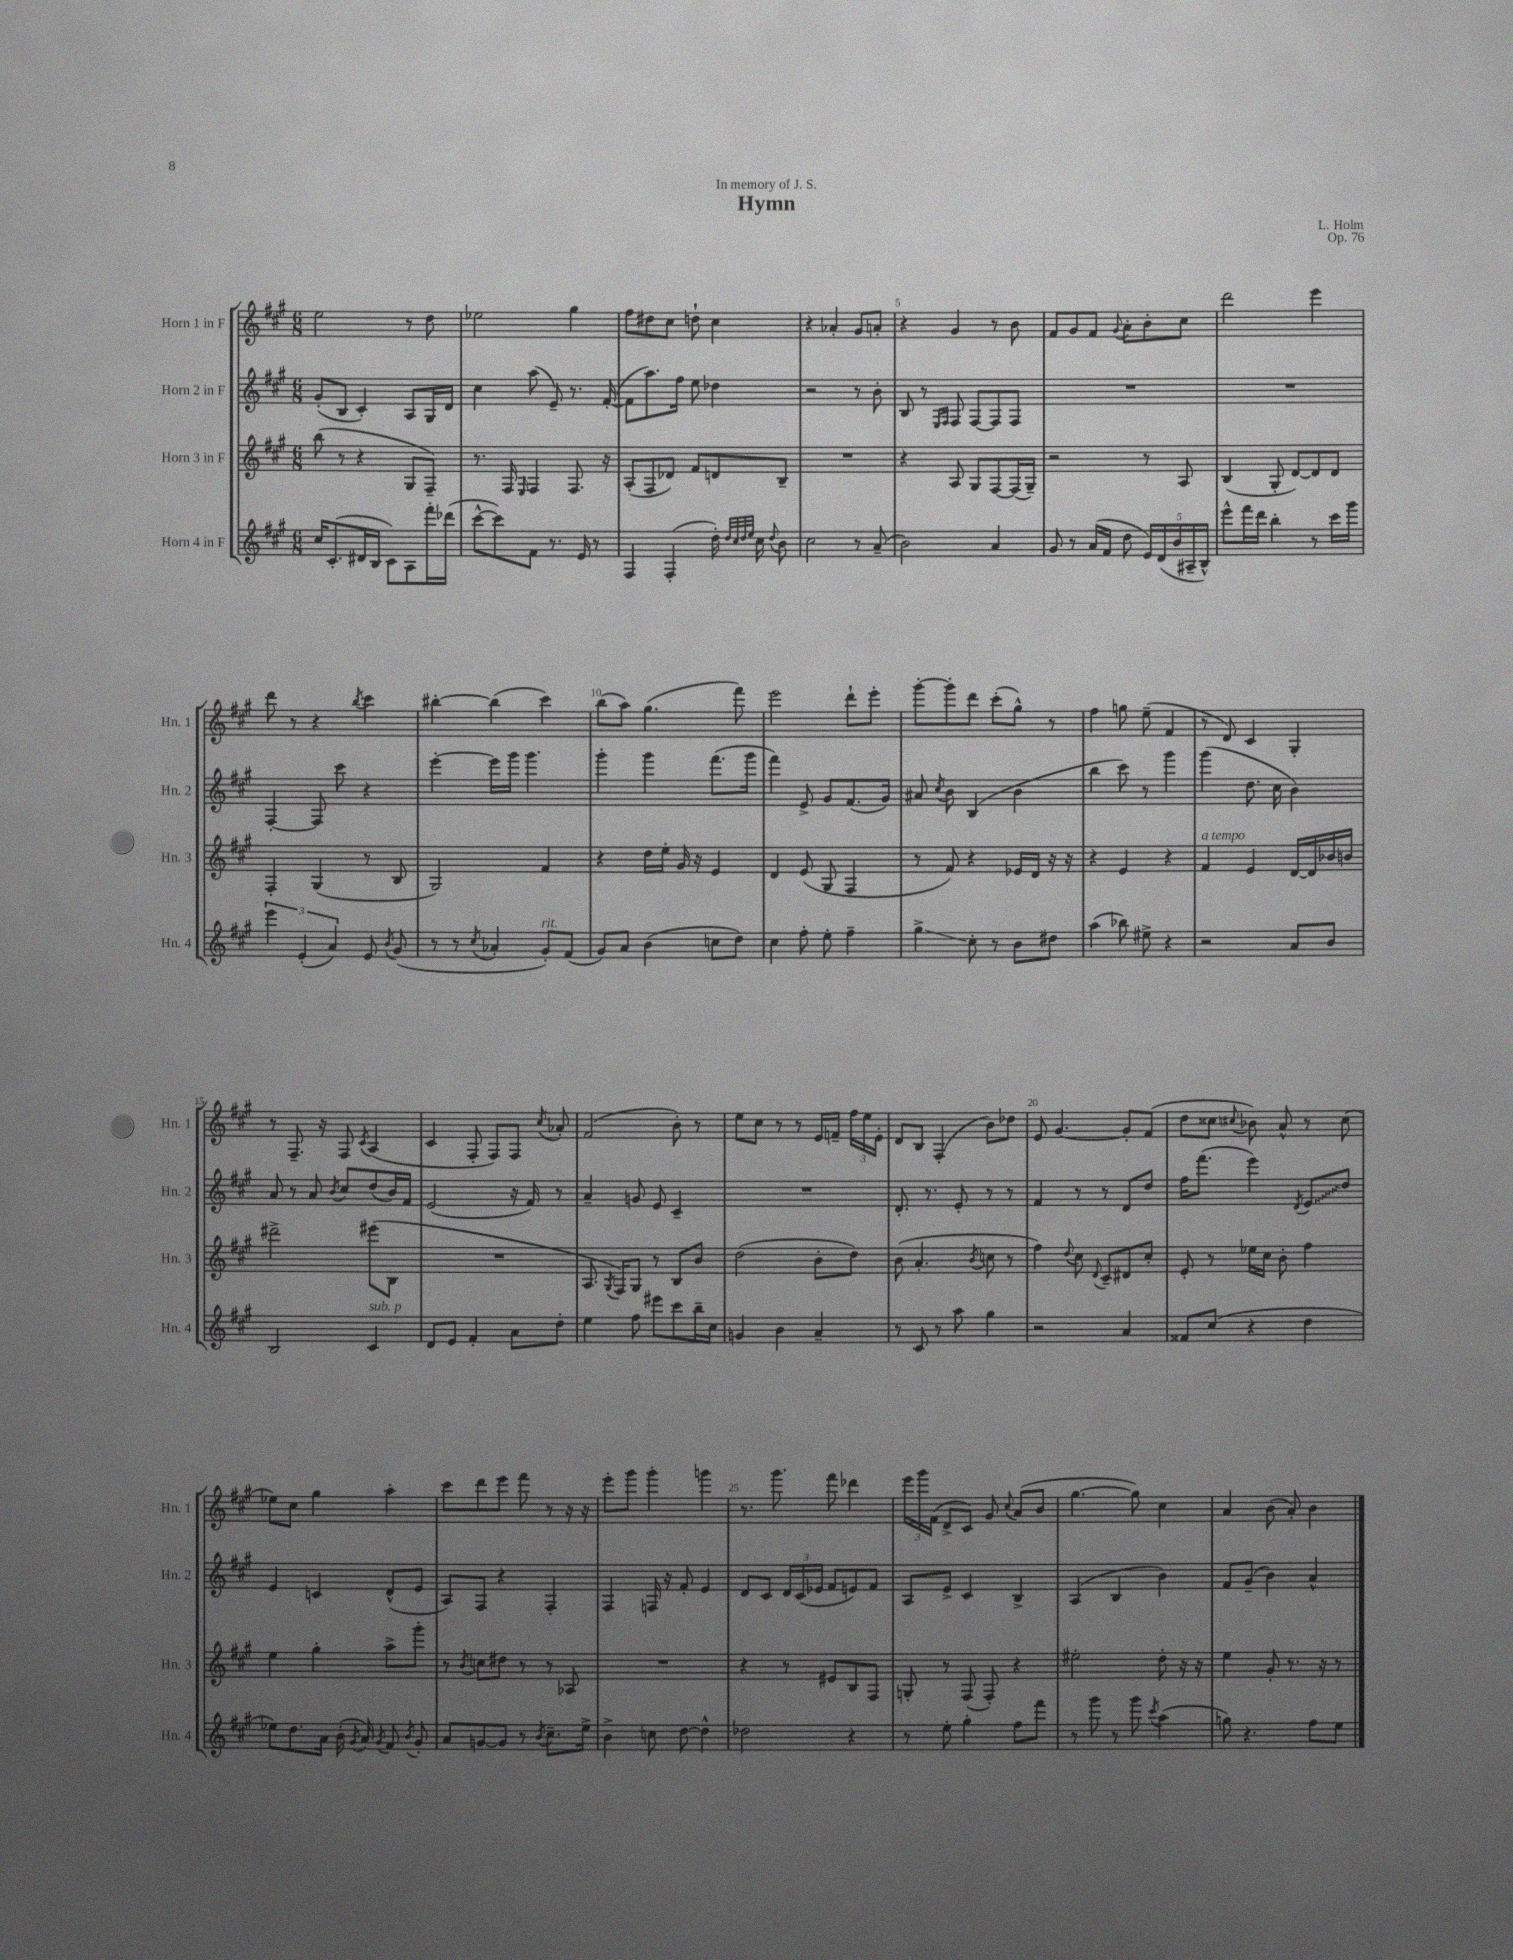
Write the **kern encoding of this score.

**kern	**kern	**kern	**kern
*staff4	*staff3	*staff2	*staff1
*clefG2	*clefG2	*clefG2	*clefG2
*k[f#c#g#]	*k[f#c#g#]	*k[f#c#g#]	*k[f#c#g#]
*M6/8	*M6/8	*M6/8	*M6/8
16cc#/LK	(8bb\	(8g#'/L	2ee\
(8.c#'/	.	.	.
.	8r	8B/J	.
16d#/L	4r	4c#'/)	.
16B/JJ	.	.	.
8c#\L)	.	.	.
8A\	8G#/L	8A/L	8r
16fff#'\L	8F#~/J)	16G#/L	8dd\
(16ddd-\JJ	.	16d/JJ	.
=	=	=	=
[8ccc#^^\L	8.r	4cc#\	2ee-\
8ccc#\])	.	.	.
.	16F#/	.	.
.	16qqE/	.	.
8f#\J	4F#/	(8aa\	.
8.r	.	8e~/)	.
.	8.F#/	8.r	4gg#\
16e/	.	.	.
8r	.	.	.
.	16r	([16f#'/	.
=	=	=	=
4F#/	(8A'/L	8f#\]L	8ff#\L
.	8F#/	8.aa\)	8dd#\
(4F#'/	8d-/J)	.	8cc#\J
.	.	16ff#\Jk	.
.	8f#/L	8ee\	8dd`\
16dd'\)	8d/	4dd-\	4cc#\
32qqdd/LLL	.	.	.
32qqcc#/	.	.	.
32qqdd/	.	.	.
32qqee/JJJ	.	.	.
16cc#\	.	.	.
8qqdd/	.	.	.
8b\	8B~/J	.	.
=	=	=	=
2cc#\	2.r	2r	4r
.	.	.	4a-'/
8r	.	8r	8g#/L
(8a~/	.	8b'\	8a'/J
=	=	=	=
2b\)	4r	8B/	4r
.	.	8r	.
.	.	16qqE/LL	.
.	.	16qqF#/JJ	.
.	8A/	8F#/	4g#/
.	8G#/L	[8F#/L	.
4a/	[8F#/	8F#/]	8r
.	(16F#/]L	8F#/J	8b\
.	16G#~/JJ)	.	.
=	=	=	=
8g#/	2r	2.r	8f#/L
8r	.	.	8g#/
(16a/LL	.	.	8f#/J
16f#/JJ	.	.	.
.	.	.	8qqg#/
8dd\	.	.	8a'\L
20e/LL)	8r	.	8b'\
(20d/	.	.	.
20b/	.	.	.
.	8A/	.	8cc#\J
20A#~/	.	.	.
20B^^/JJ)	.	.	.
=	=	=	=
8eee^^\L	(4B/	2.r	2ddd\
16fff#\L	.	.	.
16ddd\JJ	.	.	.
4bb'\	8G#'/	.	.
.	[8d/L)	.	.
8r	8d/]	.	4eee\
16ccc#\LL	8d/J	.	.
16ggg#\JJ	.	.	.
=	=	=	=
6eee\	4F#'/	[4F#'/	8ddd\
.	.	.	8r
(6e'/	.	.	.
.	(4G#/	8F#/]	4r
6a/)	.	.	.
.	.	8ccc#\	.
.	.	.	8qbb/
8e/	8r	4r	4ccc#\
8qb/	.	.	.
(8g#/	8B/	.	.
=	=	=	=
8r	2G#/)	[4eee'\	[4bb#'\
8r	.	.	.
8qcc#/	.	.	.
4a-'/	.	16eee\]LL	(4bb#\]
.	.	16ggg#\JJ	.
.	.	4.ggg#\	.
8g#'/L)	4f#/	.	4ccc#\)
(8f#/J	.	.	.
=	=	=	=
8g#/L)	4r	4ggg#'\	(8bb\L
8a/J	.	.	8aa\J)
(4b\	16dd\LL	4ggg#\	(4.gg#\
.	16ee'\JJ	.	.
.	16g#/	.	.
.	16r	.	.
8cc\L	4e/	(8.fff#\L	.
8dd\J)	.	.	8fff#\)
.	.	16ggg#\Jk	.
=	=	=	=
4cc#\	4d/	4fff#\)	2eee\
8ff#'\	(8e/	8e^/	.
8ee'\	8G#/	8g#/L	.
4ff#~\	4F#/	(8.f#/	8ddd`\L
.	.	.	8eee'\J
.	.	16g#/Jk)	.
=	=	=	=
4gg#^\	8r	8a#/	[8ggg#'\L
.	.	8qcc#/	.
.	8f#/)	8b\	8ggg#'\]
8cc#'\	4r	(4B/	8ddd\J
8r	.	.	(8ccc#'\L
8b\L	16e-/LL	4b\	8gg#^^\J)
.	16d/JJ	.	.
8dd#\J	16r	.	8r
.	16r	.	.
=	=	=	=
(4aa\	4r	4bb\	4ff#\
8bb-\)	4e/	8ccc#\)	8gg\
8ee#^\	.	8r	(8ee~\
4r	4r	4ggg#\	4f#/
=	=	=	=
2r	4f#/	(4ggg#\	8r
.	.	.	8d/)
.	4e/	8.dd\	4c#/
.	.	16cc#\	.
8a/L	[16d/LL	4b\)	4G#'/
.	16d/]	.	.
8b/J	16b-/	.	.
.	16b/JJ	.	.
=	=	=	=
2B/	2ddd#^\	8a/	8r
.	.	8r	8.F#~/
.	.	8a/	.
.	.	.	16r
.	.	8qb/	.
.	.	8cc#/L	8F#/
.	.	.	8qc#/
4c#/	(8eee#\L	(8dd/	(4A/
.	8B\J	16b/L)	.
.	.	16f#/JJ	.
=	=	=	=
8d/L	2.r	(2e/	4c#/
8e/J	.	.	.
4f#'/	.	.	8F#'/
.	.	.	8F#/L)
8a\L	.	16r	8F#/J
.	.	16f#/)	.
.	.	.	8qcc#/
8dd'\J	.	8r	8a-'/
=	=	=	=
4ee\	8.A/	4a~/	(2f#/
.	8qG#/	.	.
.	16F#/LK)	.	.
8ff#\	8G#/J	8g/	.
8eee#\L	8r	8e/	.
8ccc#\	8B/L	4c#~/	8b'\)
16bb~\L	8b/J	.	8r
16cc#\JJ	.	.	.
=	=	=	=
4g/	(2dd\	2.r	8ee\L
.	.	.	8cc#\J
4b\	.	.	8r
.	.	.	8r
4a~/	8b'\L	.	16e/LL
.	.	.	16f~/JJ
.	8dd\J)	.	24ff#\LL
.	.	.	24ee\
.	.	.	24e'\JJ
=	=	=	=
8r	(8b\	8.d'/	8d/L
8c#/	4.a'/	.	8B/J
.	.	8.r	.
8r	.	.	(4F#'/
8aa\	.	8e'/	.
.	8qb/	.	.
4gg#\	8cc\	8r	8b\L)
.	8r	8r	8dd-\J
=	=	=	=
2r	4ff#\)	4f#/	8e/
.	.	.	[4.g#/
.	8qqdd/	.	.
.	8cc#\	8r	.
.	8qqd/	.	.
.	8c#~/L	8r	.
4a/	8d#/	8d/L	8g#'/]L
.	8cc#'/J	8dd/J	(8f#/J
=	=	=	=
8f##/L	8e'/	16ff#\LK	8dd\L
.	.	(8.fff#\J	.
(8cc#/J	8r	.	8cc##\J
.	.	.	8qqcc#/
4r	16ee-\LL	4eee\)	8b-\)
.	16cc#\JJ	.	.
.	8b'\	.	8a^^/
.	.	8qd/	.
4dd\	4ff#\	8e/L	8r
.	.	8dd/J	(8cc#\
=	=	=	=
8ee-\L)	4ee\	4e/	8ee-\L)
8.dd\	.	.	8cc#\J
.	4gg#'\	4c/	4gg#\
16a\Jk	.	.	.
(16b'\	.	.	.
8qg#/	.	.	.
16a/)	.	.	.
8qg#/	.	.	.
8f#/	8aa^\L	(8d^^/L	4aa'\
8qb/	.	.	.
8g#'/	8ggg#'\J	8e/J	.
=	=	=	=
8a/L	8r	8A/L)	8ccc#\L
.	8qb/	.	.
[8g/	8cc\L	8F#/J	8ddd\
8g/]J	8dd#\J	4r	8eee\J
8r	8r	.	8fff#\
8qb/	.	.	.
8.cc#~\L	8r	4F#'/	8r
.	8A-/	.	16r
16ee^\Jk	.	.	16r
=	=	=	=
4b^\	2.r	4F#/	8eee'\L
.	.	.	8ggg#\J
8cc\	.	16F/	4ggg#'\
.	.	16r	.
[8dd\	.	8f#'/	.
4dd^^\]	.	4e/	4ggg\
=	=	=	=
2dd-\	4r	8d/L	8.r
.	.	8c#/J	.
.	.	.	8.ggg#\
.	8r	24d/LL	.
.	.	(24c#/	.
.	.	24e-/JJ	.
.	8e#/L	8f#/L	8fff#\
4r	8B/	8e/)	4ddd-\
.	8F#/J	8f#/J	.
=	=	=	=
8r	8G'/	8A/L	24eee\LL
.	.	.	24ggg#\
.	.	.	(24f#\JJ
8ee'\	8r	8e^/J	8d^/L
4gg#'\	(8F#/	4c#/	8c#/J)
.	8F#'/)	.	8g#/
.	.	.	8qqcc#/
8ff#\L	4r	4B^/	(8a/L
8fff#\J	.	.	8b/J
=	=	=	=
8r	2ee#'\	(4A/	[4.gg#\
8ggg#\	.	.	.
8r	.	4B/	.
8ggg#\	.	.	8gg#\])
8qccc#/	.	.	.
(4aa\	8dd'\	4b\)	4cc#\
.	16r	.	.
.	16r	.	.
=	=	=	=
8gg\)	4ee\	8f#/L	4a/
4.r	.	(8g#~/J	.
.	8g#'/	4b\)	(8b\
.	8.r	.	8a'/)
8ff#\L	.	4a^^/	4b\
.	16r	.	.
8ee\J	8r	.	.
==	==	==	==
*-	*-	*-	*-
